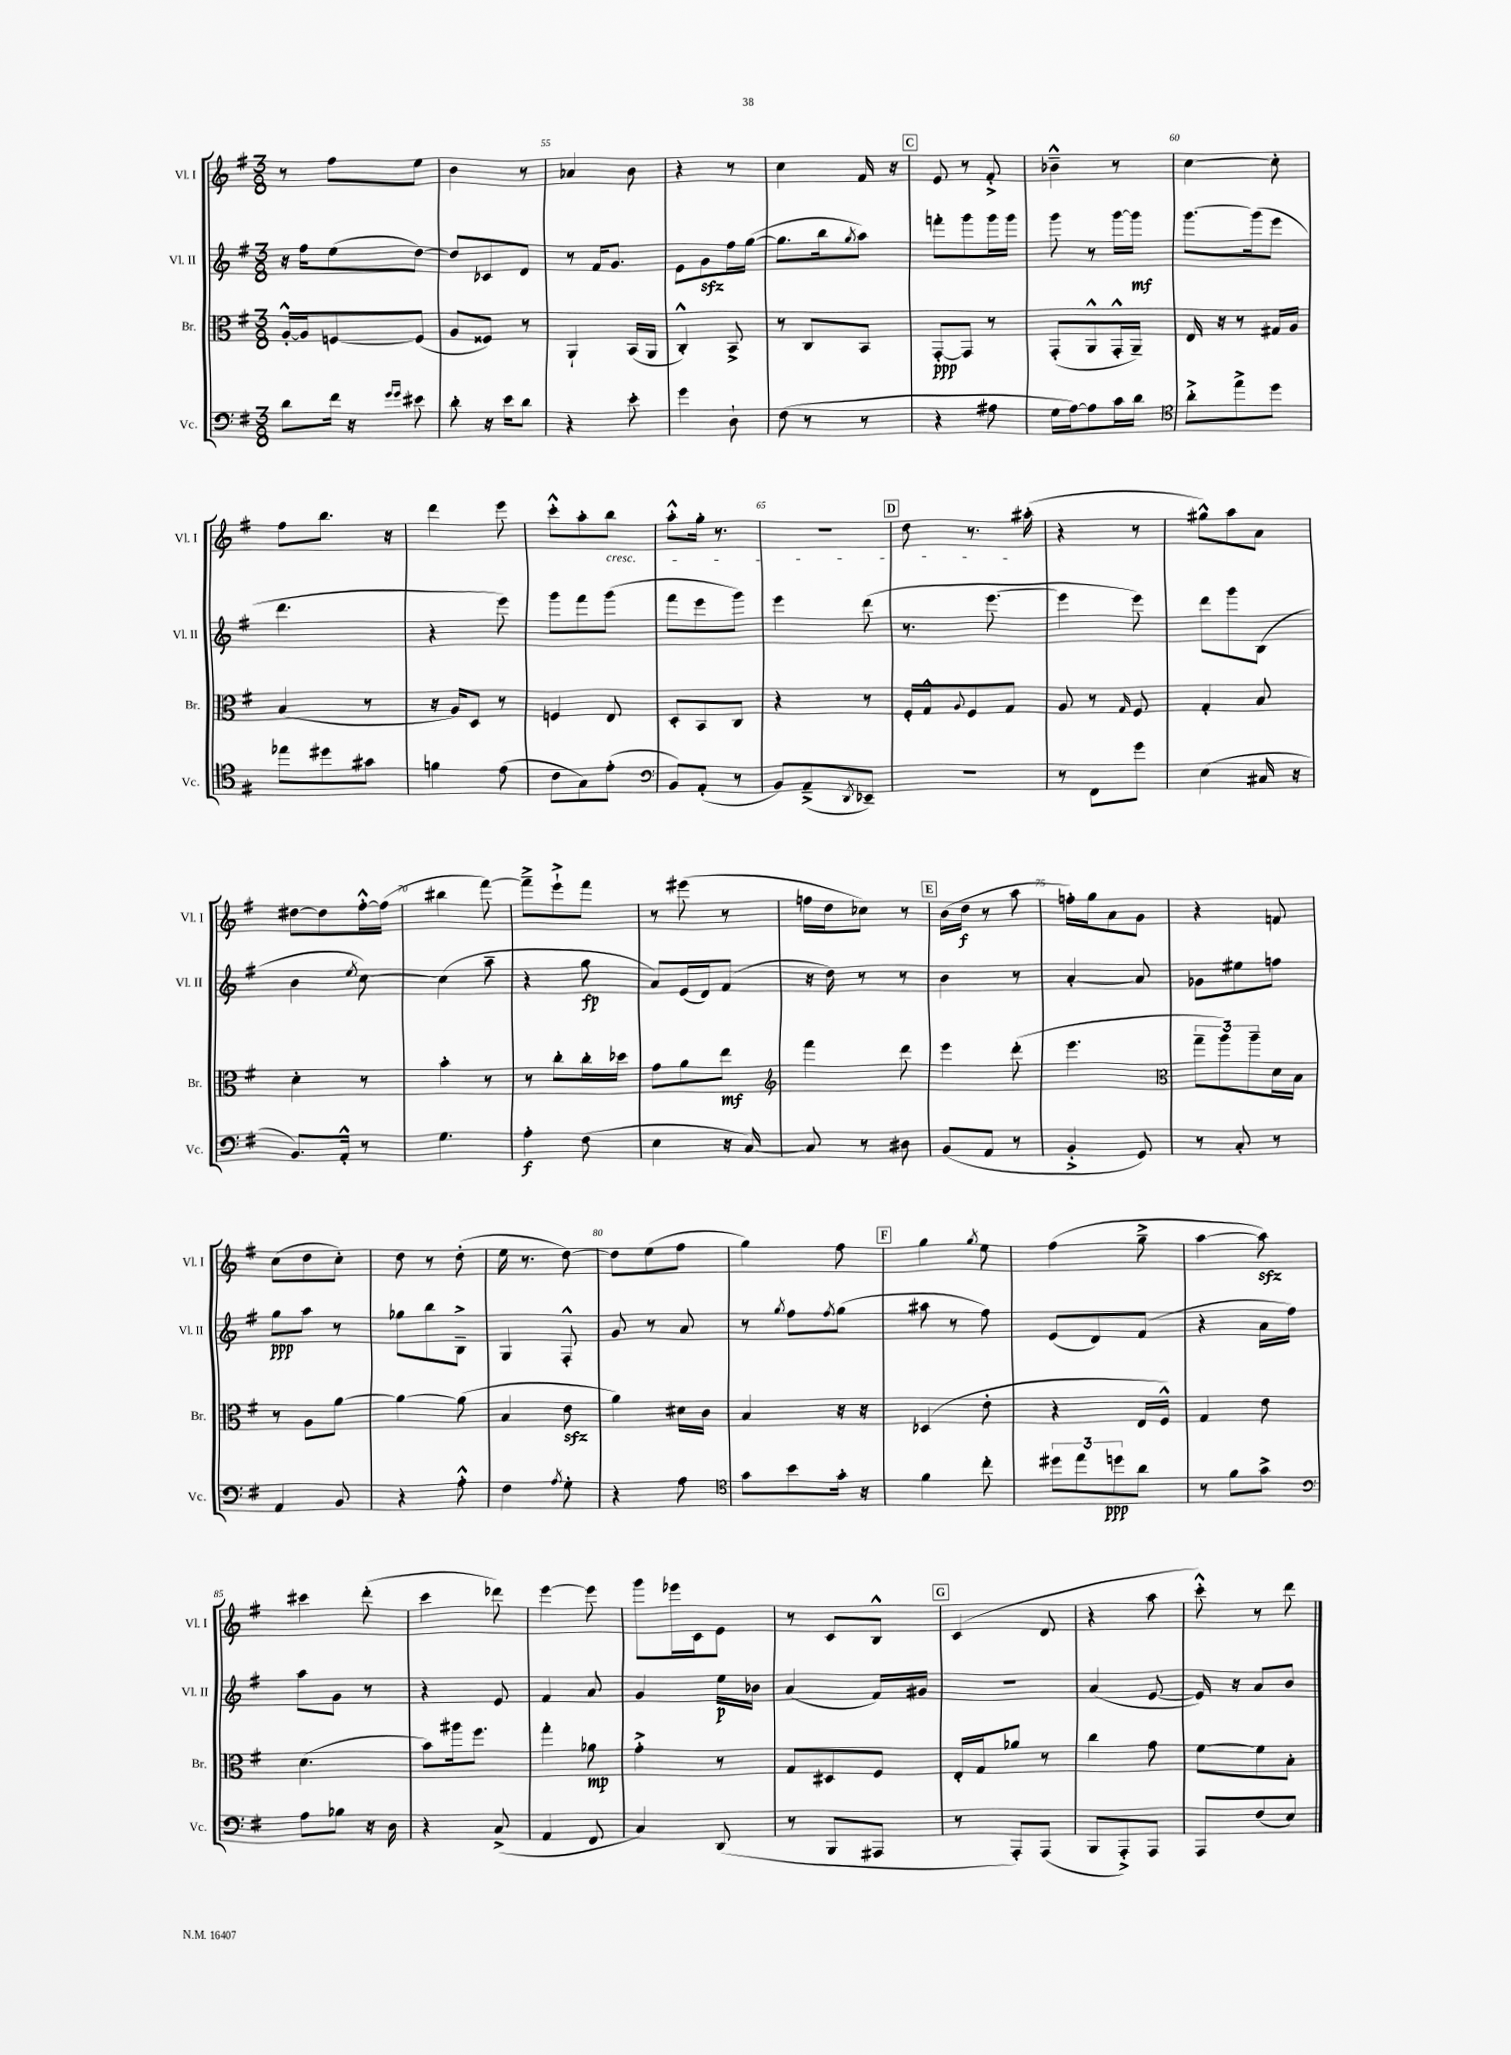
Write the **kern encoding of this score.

**kern	**kern	**kern	**kern
*staff4	*staff3	*staff2	*staff1
*clefF4	*clefC3	*clefG2	*clefG2
*k[f#]	*k[f#]	*k[f#]	*k[f#]
*M3/8	*M3/8	*M3/8	*M3/8
8d	[16A'^^	16r	8r
.	16A]	16ff#	.
16f#	[8F	(8ee	8ff#
16r	.	.	.
16qqg	.	.	.
16qqg	.	.	.
8e#	(8F]	[8dd)	8ee
=	=	=	=
8d'	8A	8dd]	4b
16r	8F##)	8c-	.
16e	.	.	.
8d	8r	8d	8r
=	=	=	=
4r	4AA`	8r	4a-
.	.	16f#	.
.	.	8.g	.
8e'	(16BB	.	8b
.	16AA	.	.
=	=	=	=
4g	4C'^^)	8e	4r
.	.	8g	.
8D`	8BB^	16ff#	8r
.	.	([16gg	.
=	=	=	=
(8F#	8r	8.gg]	4cc
8r	8C	.	.
.	.	16bb	.
.	.	8qgg	.
8r	8BB	8aa)	16f#
.	.	.	16r
=	=	=	=
4r	[8GG'	8fff'	8e
.	8GG]	8ggg	8r
8A#	8r	16ggg	8f#'^
.	.	16ggg	.
=	=	=	=
16G	(8GG'	8ggg	4b-~^^
[16A)	.	.	.
8A]	8AA^^	8r	.
16c	16GG'^^	[16ggg	8r
16d	16AA~)	16ggg]	.
=	=	=	=
*clefC4	*	*	*
8a'^	16E	[8.ggg	[4cc
.	16r	.	.
8ee^	8r	.	.
.	.	(16ggg]	.
8dd	16G#	8eee	8cc']
.	16A	.	.
=	=	=	=
8ee-	(4B	4.ddd	8ff#
8dd#	.	.	8.bb
8g#	8r	.	.
.	.	.	16r
=	=	=	=
4f	16r	4r	4ddd
.	16A)	.	.
.	8D	.	.
(8e	8r	8eee)	8eee
=	=	=	=
8c	4F	8ggg	8ccc'^^
8G)	.	8fff#	8aa'
(8e'	8E	(8ggg	8bb
=	=	=	=
*clefF4	*	*	*
8BB)	8D'	8fff#	8aa'^^
(8AA'	8BB	8eee	16gg'
.	.	.	8.r
8r	8C	8ggg)	.
=	=	=	=
8BB)	4r	4eee	4.r
(8AA~^	.	.	.
8qDD	.	.	.
8EE-~)	8r	(8ddd	.
=	=	=	=
4.r	16F#'	8.r	8dd
.	16G^^	.	.
.	8qqA	.	.
.	8F#	.	8.r
.	.	[8.eee	.
.	8G	.	.
.	.	.	(16aa#'
=	=	=	=
8r	8A	4eee]	4r
8FF#	8r	.	.
.	16qqG	.	.
8g	8F#	8eee)	8r
=	=	=	=
(4E	4G'	8ddd	8gg#^^)
.	.	8ggg	8aa
16C#	8B	(8B	8a
16r	.	.	.
=	=	=	=
8.BB)	4d'	4b	[8dd#
.	.	.	8dd#]
16AA'^^	.	.	.
.	.	8qee	.
8r	8r	[8cc)	[16ff#'^^
.	.	.	(16ff#]
=	=	=	=
4.G	4b'	(4cc]	4bb#
.	8r	8aa~	[8fff#)
=	=	=	=
4A'	8r	4r	8fff#~^]
.	8cc'	.	8eee`^
(8F#	16cc'	8gg	8fff#
.	16dd-	.	.
=	=	=	=
4E	8g	8a)	8r
.	8a	(16e	(8eee#
.	.	16d)	.
16r	8ee	(8f#	8r
[16C)	.	.	.
=	=	=	=
*	*clefG2	*	*
8C]	4fff#	16r	16ff
.	.	16dd)	16dd
8r	.	8r	8cc-)
8D#	8ddd	8r	8r
=	=	=	=
(8BB	4eee	4b	(16b
.	.	.	16dd
8AA	.	.	8r
8r	(8ddd'	8r	8aa
=	=	=	=
4BB'^	4.eee	[4a'	16ff')
.	.	.	16gg
.	.	.	8a
8GG)	.	8a]	8g
=	=	=	=
*	*clefC3	*	*
8r	12gg~	8g-	4r
.	12aa)	.	.
8C'	.	8ee#	.
.	12aa~	.	.
8r	16d	8ff	8f
.	16B	.	.
=	=	=	=
4AA	8r	8gg	(8cc
.	8A	8aa	8dd
8BB	[8a	8r	8cc')
=	=	=	=
4r	4a_	8gg-	8dd
.	.	8bb	8r
8A'^^	(8a]	8B~^	(8dd'
=	=	=	=
4F#	4B	4G	16ee
.	.	.	8.r
8qA	.	.	.
8G'	8e	8F#'^^	[8dd)
=	=	=	=
4r	4a)	8g	8dd]
.	.	8r	(8ee
8A	16d#	8a	8ff#
.	16c	.	.
=	=	=	=
*clefC4	*	*	*
8g	4B	8r	4gg)
.	.	8qgg	.
8b	.	8ff#	.
.	.	8qff#	.
16g'	16r	(8gg	8ff#
16r	16r	.	.
=	=	=	=
4f#	(4D-	8aa#	4gg
.	.	8r	.
.	.	.	8qgg
8cc'	8e'	8ff#)	8ee
=	=	=	=
12dd#	4r	(8e	(4ff#
12ee	.	.	.
.	.	8d)	.
12dd	.	.	.
8a	16E	(8f#	8gg~^
.	16F#^^)	.	.
=	=	=	=
8r	4G	4r	[4aa
8f#	.	.	.
8g^	8e	16a	8aa])
.	.	16ff#)	.
=	=	=	=
*clefF4	*	*	*
8A	(4.d	8aa	4ccc#
8B-	.	8g	.
16r	.	8r	(8ddd'
16D	.	.	.
=	=	=	=
4r	8b)	4r	4ccc
.	16aa#	.	.
.	8.ff#	.	.
(8C^	.	8e	8ddd-)
=	=	=	=
4AA	4gg'	4f#	[4eee
8FF#	8a-	8a	8eee]
=	=	=	=
4C)	4g'^	4g	8ggg
.	.	.	16eee-
.	.	.	16c
(8DD	8r	16ee	8e
.	.	16b-	.
=	=	=	=
8r	8G	(4a	8r
8BBB	8D#	.	8c
8AAA#	8F#	16f#)	8B^^
.	.	16g#	.
=	=	=	=
8r	16E'	4.r	(4c
.	16G	.	.
8AAA')	8a-	.	.
(8AAA	8r	.	8d
=	=	=	=
8BBB	4cc	(4a	4r
8AAA'^)	.	.	.
8AAA	8g	[8e	8aa
=	=	=	=
8AAA	[8f#	16e])	8ccc'^^)
.	.	16r	.
(8F#	8f#]	8a	8r
8E)	8B'	8b	8ddd
==	==	==	==
*-	*-	*-	*-
